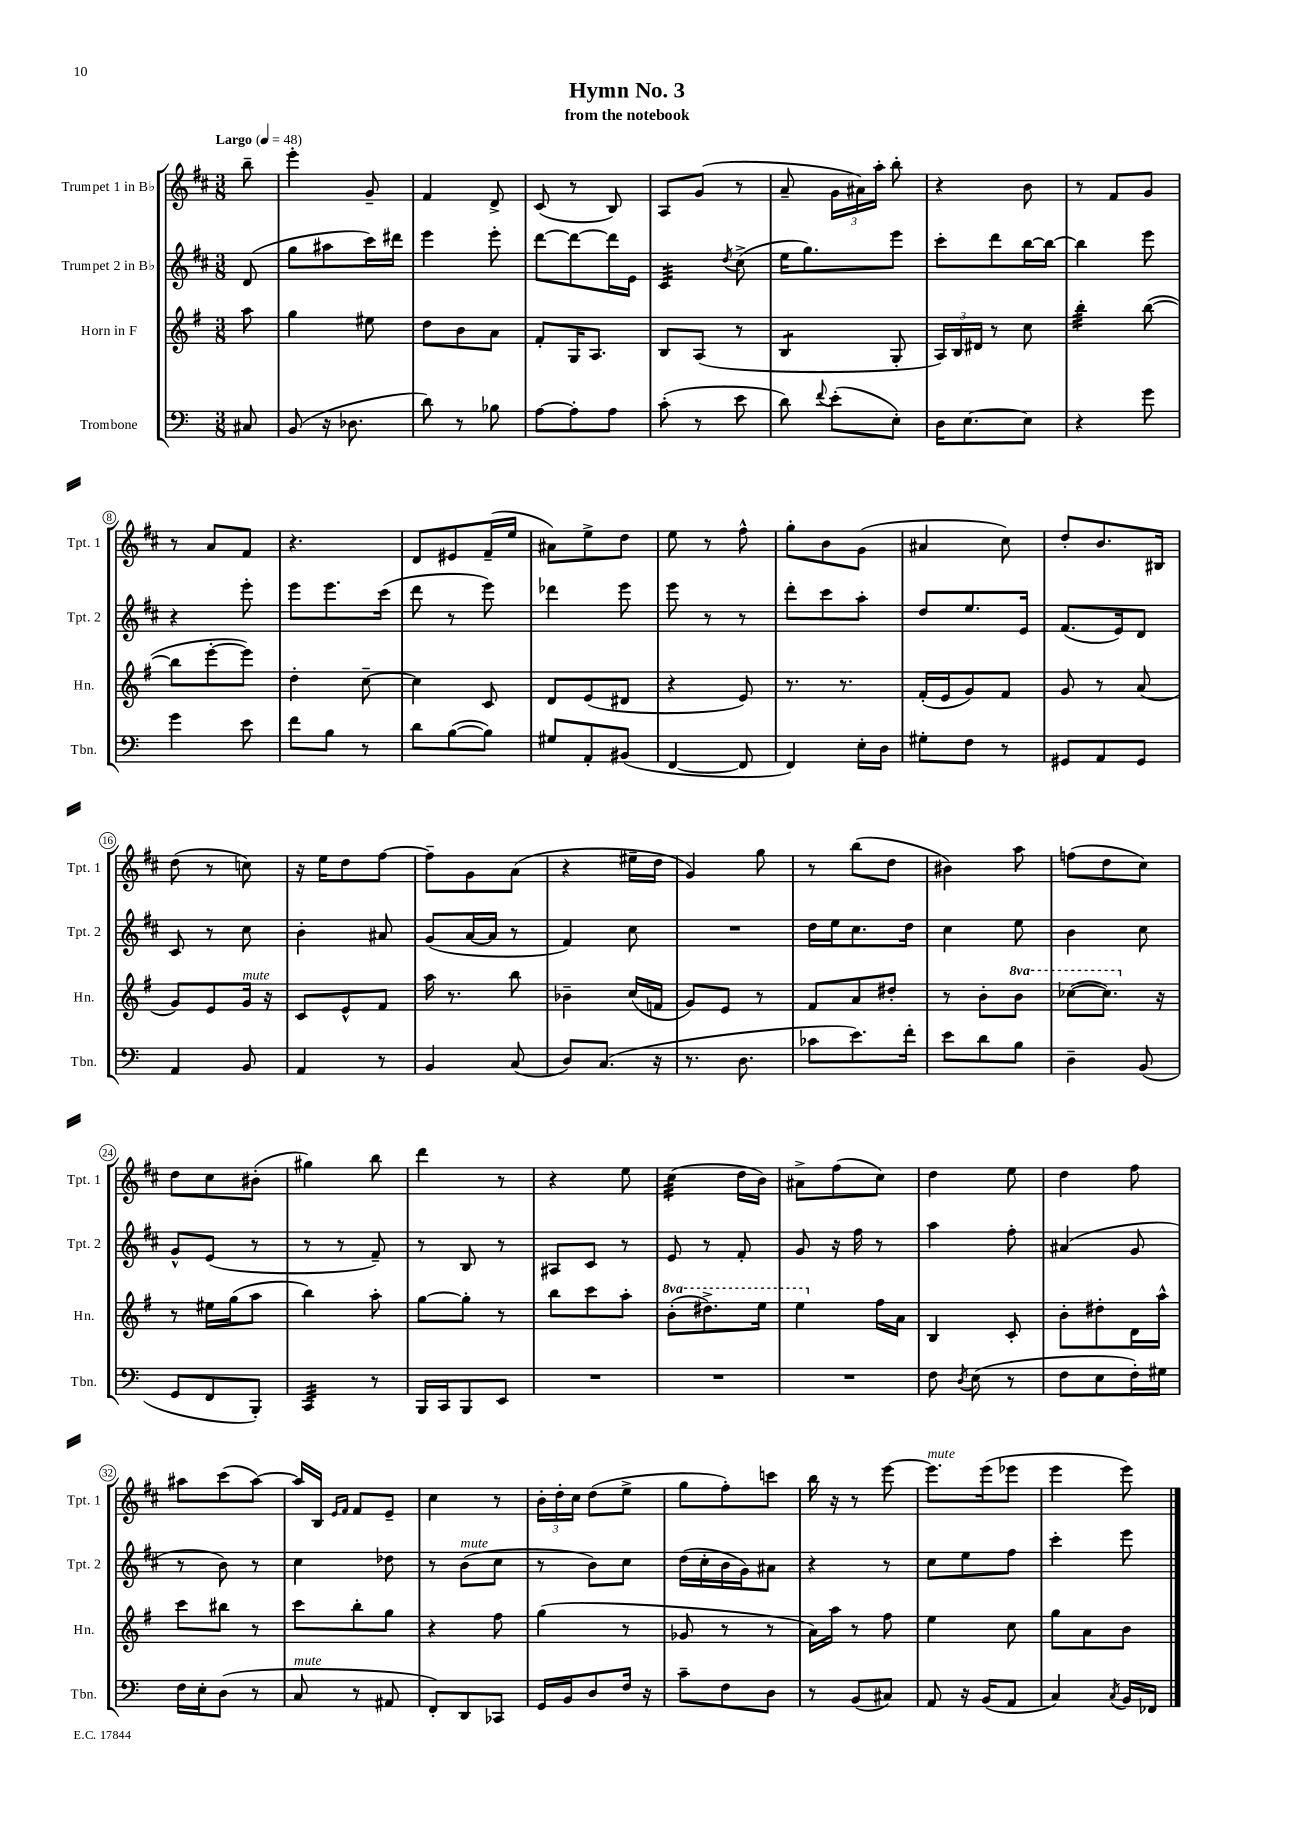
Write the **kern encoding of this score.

**kern	**kern	**kern	**kern
*staff4	*staff3	*staff2	*staff1
*clefF4	*clefG2	*clefG2	*clefG2
*k[]	*k[f#]	*k[f#c#]	*k[f#c#]
*M3/8	*M3/8	*M3/8	*M3/8
*MM48	*MM48	*MM48	*MM48
8C#	8aa	(8d	8bb~
=	=	=	=
(8BB	4gg	8gg	4eee'
16r	.	8aa#	.
8.D-	.	.	.
.	8ee#	16ccc#)	8g~
.	.	16ddd#	.
=	=	=	=
8d)	8dd	4eee	4f#
8r	8b	.	.
8B-	8a	8eee'	8d^
=	=	=	=
[8A	8f#'	[8ddd	(8c#
8A']	16G	8ddd_	8r
.	8.A	.	.
8A	.	16ddd]	8B)
.	.	16e	.
=	=	=	=
(8c'	8B	4c#	8A
8r	(8A	.	(8g
.	.	8qdd	.
8e	8r	(8cc#^	8r
=	=	=	=
8d)	4B	16ee	8a~
.	.	8.gg)	.
8qqf	.	.	.
(8e'	.	.	24g
.	.	.	24a#)
.	.	.	24aa'
8E')	8G'	8eee	8bb'
=	=	=	=
16D	24A)	8ccc#'	4r
.	24B	.	.
[8.E	.	.	.
.	24d#	.	.
.	8r	8ddd	.
8E]	8cc	[16bb	8b
.	.	16bb_	.
=	=	=	=
4r	4bb'	4bb]	8r
.	.	.	8f#
8g	([8bb	8eee	8g
=	=	=	=
4g	8bb]	4r	8r
.	[8eee'	.	8a
8e	8eee])	8eee'	8f#
=	=	=	=
8f	4dd'	8eee	4.r
8B	.	8.eee	.
8r	[8cc~	.	.
.	.	(16ccc#	.
=	=	=	=
8d	4cc]	8ddd	8d
([8B	.	8r	8e#
8B])	8c	8eee)	(16f#~
.	.	.	16ee
=	=	=	=
8G#	8d	4ddd-	8a#)
8AA'	(8e	.	8ee^
(8BB#	8d#	8eee	8dd
=	=	=	=
[4FF	4r	8eee	8ee
.	.	8r	8r
8FF]	8e)	8r	8ff#^^
=	=	=	=
4FF)	8.r	8ddd'	8gg'
.	.	8ccc#	8b
.	8.r	.	.
16E'	.	8aa'	(8g
16D	.	.	.
=	=	=	=
8G#'	(16f#'	8dd	4a#
.	16e	.	.
8F	8g)	8.ee	.
8r	8f#	.	8cc#)
.	.	16e	.
=	=	=	=
8GG#	8g	(8.f#	8dd'
8AA	8r	.	8.b
.	.	16e)	.
8GG#	(8a	8d	.
.	.	.	16B#
=	=	=	=
4AA	8g)	8c#	(8dd
.	8e	8r	8r
8BB	16g	8cc#	8cc)
.	16r	.	.
=	=	=	=
4AA	8c	4b'	16r
.	.	.	16ee
.	8e^^	.	8dd
8r	8f#	8a#	[8ff#
=	=	=	=
4BB	16aa	(8g	8ff#~]
.	8.r	.	.
.	.	[16a	8g
.	.	16a]	.
(8C	8bb	8r	(8a
=	=	=	=
8D)	4b-~	4f#)	4r
(8.C	.	.	.
.	(16cc	8cc#	16ee#~
16r	16f	.	16dd
=	=	=	=
8.r	8g)	4.r	4g)
.	8e	.	.
8.D	.	.	.
.	8r	.	8gg
=	=	=	=
8c-	8f#	16dd	8r
.	.	16ee	.
8.e)	8a	8.cc#	(8bb
.	8dd#'	.	8dd
16f'	.	16dd	.
=	=	=	=
8e	8r	4cc#	4b#)
8d	8b'	.	.
8B	8bb	8ee	8aa
=	=	=	=
4D~	([8ccc-	4b	(8ff
.	8.ccc-])	.	8dd
(8BB	.	8cc#	8cc#)
.	16r	.	.
=	=	=	=
8GG	8r	8g^^	8dd
8FF	16ee#	(8e	8cc#
.	(16gg	.	.
8BBB')	8aa	8r	(8b#'
=	=	=	=
4CC	4bb)	8r	4gg#)
.	.	8r	.
8r	8aa'	8f#~)	8bb
=	=	=	=
16BBB	[8gg	8r	4ddd
16CC	.	.	.
8BBB	8gg']	8B	.
8EE	8r	8r	8r
=	=	=	=
4.r	8bb	8A#	4r
.	8ccc	8c#	.
.	8aa'	8r	8ee
=	=	=	=
4.r	(8bb'	8e	(4cc#
.	8.ddd#^)	8r	.
.	.	8f#'	16dd
.	16eee	.	16b)
=	=	=	=
4.r	4eee	8g	8a#^
.	.	16r	(8ff#
.	.	16ff#	.
.	16ff#	8r	8cc#)
.	16a	.	.
=	=	=	=
8F	4B	4aa	4dd
8qD	.	.	.
(8E	.	.	.
8r	8c'	8ff#'	8ee
=	=	=	=
8F	8b'	(4a#	4dd
8E	8dd#'	.	.
16F')	16d	8g	8ff#
16G#	16aa^^	.	.
=	=	=	=
16F	8ccc	8r	8aa#
16E'	.	.	.
(8D	8bb#	8b)	(8ccc#
8r	8r	8r	[8aa#)
=	=	=	=
8C	8ccc	4cc#	16aa#]
.	.	.	16B
.	.	.	16qqe
.	.	.	16qqf#
8r	8bb'	.	8f#
8AA#	8gg	8dd-	8e~
=	=	=	=
8FF')	4r	8r	4cc#
8DD	.	(8b	.
8CC-	8ff#	8cc#	8r
=	=	=	=
16GG	(4gg	8r	24b'
.	.	.	24dd'
16BB	.	.	.
.	.	.	24cc#
8D	.	8b)	(8dd
16F	8r	8cc#	8ee^
16r	.	.	.
=	=	=	=
8c~	8g-	(16dd	8gg
.	.	16cc#'	.
8F	8r	16b	8ff#')
.	.	16g)	.
8D	8r	8a#	8ccc
=	=	=	=
8r	16a)	4r	16bb
.	16aa	.	16r
(8BB	8r	.	8r
8C#)	8ff#	8r	[8eee
=	=	=	=
8AA	4ee	8cc#	8.eee]
16r	.	8ee	.
(16BB	.	.	(16eee
8AA	8cc	8ff#	8eee-
=	=	=	=
4C)	8gg	4ccc#'	4eee
.	8a	.	.
8qC	.	.	.
16BB	8b	8eee	8eee)
16FF-	.	.	.
==	==	==	==
*-	*-	*-	*-
